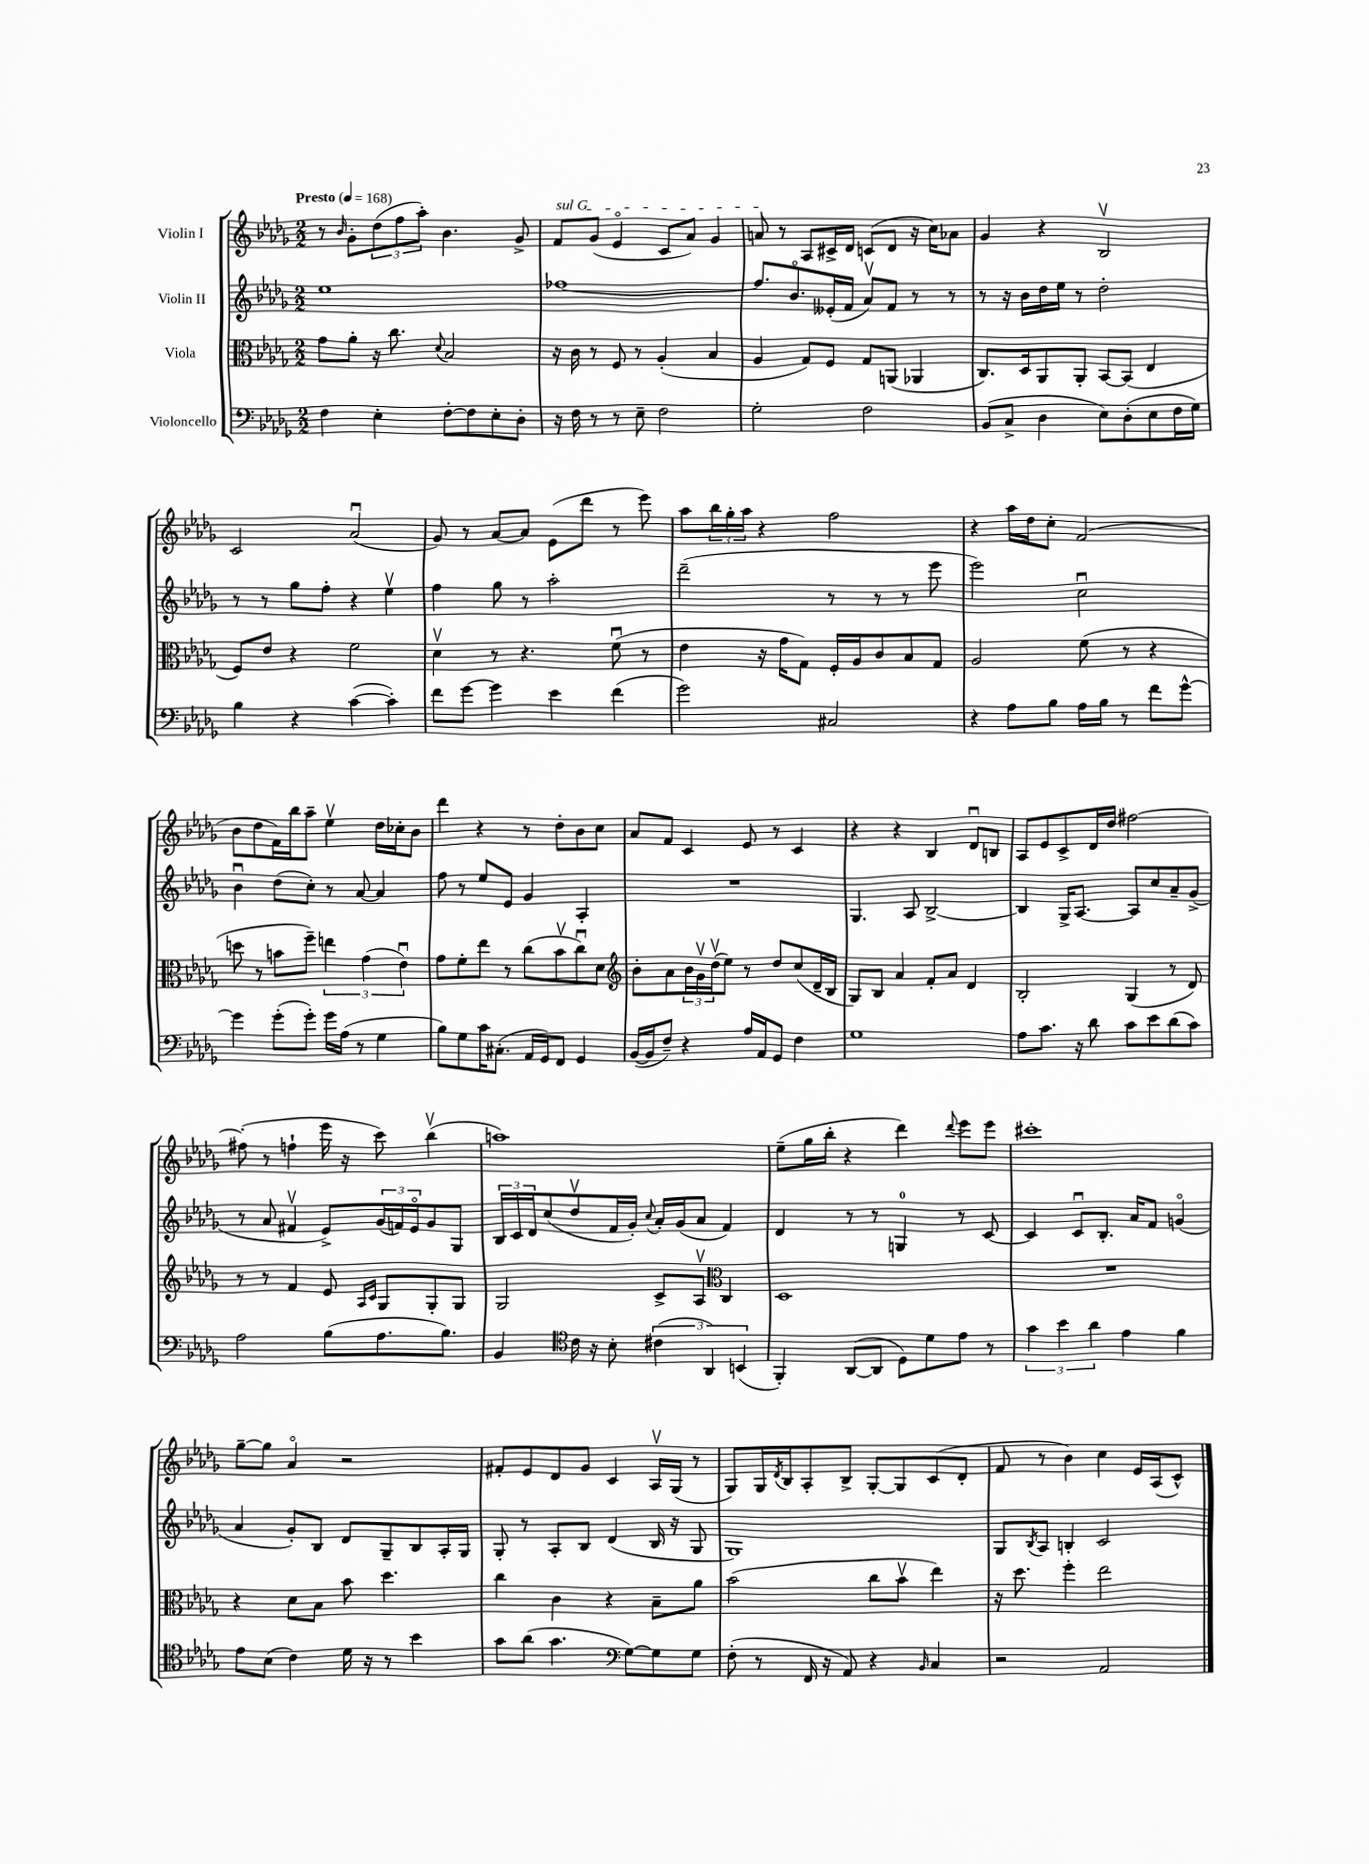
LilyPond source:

<<
\new StaffGroup <<
\new Staff = "s0" \with { instrumentName = "Violin I" } {
    \clef treble \key des \major \numericTimeSignature \time 2/2 \tempo "Presto" 4 = 168
    r8 \grace { bes'16 } ges'8-. \tuplet 3/2 { des''8( f''8 aes''8-.) } bes'4. ges'8-> |
    \once \override TextSpanner.bound-details.left.text = \markup { \italic "sul G" } f'8\startTextSpan ges'8( ees'4\flageolet c'8 aes'8) ges'4 |
    a'8\stopTextSpan r8 aes8 cis'16-> des'16 c'8( des'8 r16 c''16) aes'8 |
    ges'4 r4 bes2\upbow |
    c'2 aes'2\downbow( |
    ges'8) r8 aes'8~ aes'8 ees'8( des'''8 r8 ees'''8) |
    aes''8 \tuplet 3/2 { bes''16 ges''16-. aes''16 } r4 f''2 |
    r4 aes''16 des''16 c''8-. f'2( |
    bes'8 des''8 f'16) bes''16 aes''8-- ees''4\upbow des''16 ces''16-. bes'8 |
    des'''4 r4 r8 des''8-. bes'8 c''8 |
    aes'8 f'8 c'4 ees'8 r8 c'4 |
    r4 r4 bes4 des'8\downbow b8 |
    aes8 ees'8 c'8-> des'16 des''16 fis''2~ |
    fis''8-.( r8 f''4-! ees'''16 r16 c'''8) bes''4\upbow( |
    a''1) |
    ees''8--( ges''16 bes''16-. r4 des'''4) \appoggiatura { des'''8 } ees'''8 ees'''8 |
    cis'''1-. |
    ges''8~-- ges''8 aes'4\flageolet r2 |
    fis'8-. ees'8 des'8 ges'8 c'4 aes16\upbow ges16( r8 |
    ges8) ges16 \acciaccatura { des'8 } bes16 aes8-. bes8-> ges8~-. ges8 c'8( des'8-. |
    f'8 r8 bes'4) c''4 ees'16 aes16( c'8-^) \bar "|." |
}
\new Staff = "s1" \with { instrumentName = "Violin II" } {
    \clef treble \key des \major \numericTimeSignature \time 2/2
    ees''1 |
    fes''1~ |
    fes''8. bes'8.\flageolet eeses'16-.( f'16 aes'8\upbow) f'8 r8 r8 |
    r8 r16 bes'16 des''16 ees''16 r8 des''2-. |
    r8 r8 ges''8 f''8-. r4 ees''4\upbow |
    f''4 ges''8 r8 aes''2-. |
    des'''2--( r8 r8 r8 ees'''8 |
    ees'''2) c''2\downbow |
    bes'4\downbow des''8( c''8-.) r8 aes'8~ aes'4 |
    f''8 r8 ees''8 ees'8 ges'4 aes4-. |
    R1 |
    ges4. aes8 bes2~-> |
    bes4 ges16-> aes8.~ aes8 c''8 aes'8-- ges'8->( |
    r8 aes'8 fis'4\upbow ees'8->) \tuplet 3/2 { ges'16( f'16) ees'16\flageolet } ges'8 ges8 |
    \tuplet 3/2 { bes16 c'16 des'16 } c''8( des''8\upbow f'16 ges'16-.) \appoggiatura { c''8 } aes'16-. ges'16( aes'8 f'4) |
    des'4 r8 r8 g4-0 r8 c'8~ |
    c'4 c'8\downbow bes8.-. aes'16 f'8 g'4\flageolet( |
    aes'4 ges'8-.) bes8 des'8 ges8-- bes8 aes16-. ges16 |
    ges8-. r8 aes8-. bes8 des'4( bes16 r16 ges8 |
    ges1) |
    ges8 \acciaccatura { bes8 } aes8 b4-. c'2 \bar "|." |
}
\new Staff = "s2" \with { instrumentName = "Viola" } {
    \clef alto \key des \major \numericTimeSignature \time 2/2
    ges'8 aes'8-. r16 c''8. \appoggiatura { des'8 } bes2 |
    r16 c'16 r8 f8 r8 aes4-.( bes4 |
    aes4 ges8) f8 ges8 a,8( aes,4 |
    c8.) des16 aes,8 aes,8-. bes,8~ bes,8( ees4 |
    f8) ees'8 r4 f'2 |
    des'4\upbow r8 r4. f'8\downbow( r8 |
    ees'4 r16 ges'16 ges8) f16-. aes16 c'8 bes8 ges8 |
    aes2 f'8( r8 r4 |
    d''8 r8 b'8 f''8--) \tuplet 3/2 { e''4 ges'4( ees'4\downbow) } |
    ges'8 f'8-. ees''8 r8 c''8( bes'8\upbow c''8\downbow) des'8 |
    \clef treble bes'8-. aes'8 \tuplet 3/2 { bes'16 ges'16\upbow des''16\upbow( } ees''8) r8 des''8 c''8( des'16-- bes16 |
    ges8) bes8 aes'4 f'8-. aes'8 des'4 |
    bes2-. ges4( r8 des'8) |
    r8 r8 f'4 ees'8 \grace { aes16 c'16 } ges8 ges8-. ges8 |
    ges2 c'8-> aes8\upbow \clef alto c4 |
    des1 |
    R1 |
    r4 des'8 bes8 bes'8 des''4. |
    c''4 c'4 r4 bes8-- aes'8 |
    bes'2( c''8 bes'8\upbow ees''4) |
    r16 des''8. f''4-. ees''2 \bar "|." |
}
\new Staff = "s3" \with { instrumentName = "Violoncello" } {
    \clef bass \key des \major \numericTimeSignature \time 2/2
    f4 ees4-. f8~-. f8 ees8-. des8-. |
    r16 f16 r8 r8 ees8-- f2 |
    ges2-. f2 |
    bes,8( c8-> des4 ees8) des8-.( ees8 f16 ges16) |
    bes4 r4 c'4~( c'4-.) |
    f'8 ges'8~ ges'4 ees'4 f'4( |
    ges'2) cis2 |
    r4 aes8 bes8 aes16 bes16 r8 f'8 ges'8~-^ |
    ges'4 ges'8-.( ges'8-.) ges'16 aes16( r8 ges4 |
    bes8) ges8 c'16 cis8.-.( aes,16 ges,16) f,8 ges,4 |
    bes,16~( bes,16 f8--) r4 aes16 aes,16 ges,8 f4 |
    ges1 |
    aes8 c'8. r16 des'8 c'8 ees'8 des'8( c'8) |
    aes2 bes8( aes8. bes8.) |
    bes,4 \clef tenor c'16 r16 bes8-. \tuplet 3/2 { cis'4( aes,4) b,4( } |
    f,4-.) aes,8~( aes,8 des8) des'8 ees'8 r8 |
    \tuplet 3/2 { ges'4 bes'4 aes'4 } ees'4 f'4 |
    ees'8 bes8( c'4) des'16 r16 r8 bes'4 |
    ges'8 aes'8( ges'4. \clef bass ges8~) ges8 ges8 |
    f8-.( r8 f,16 r16 aes,8) r4 \grace { bes,16 } c4 |
    r2 aes,2 \bar "|." |
}
>>
>>
\layout { \context { \Score \remove "Bar_number_engraver" } }
